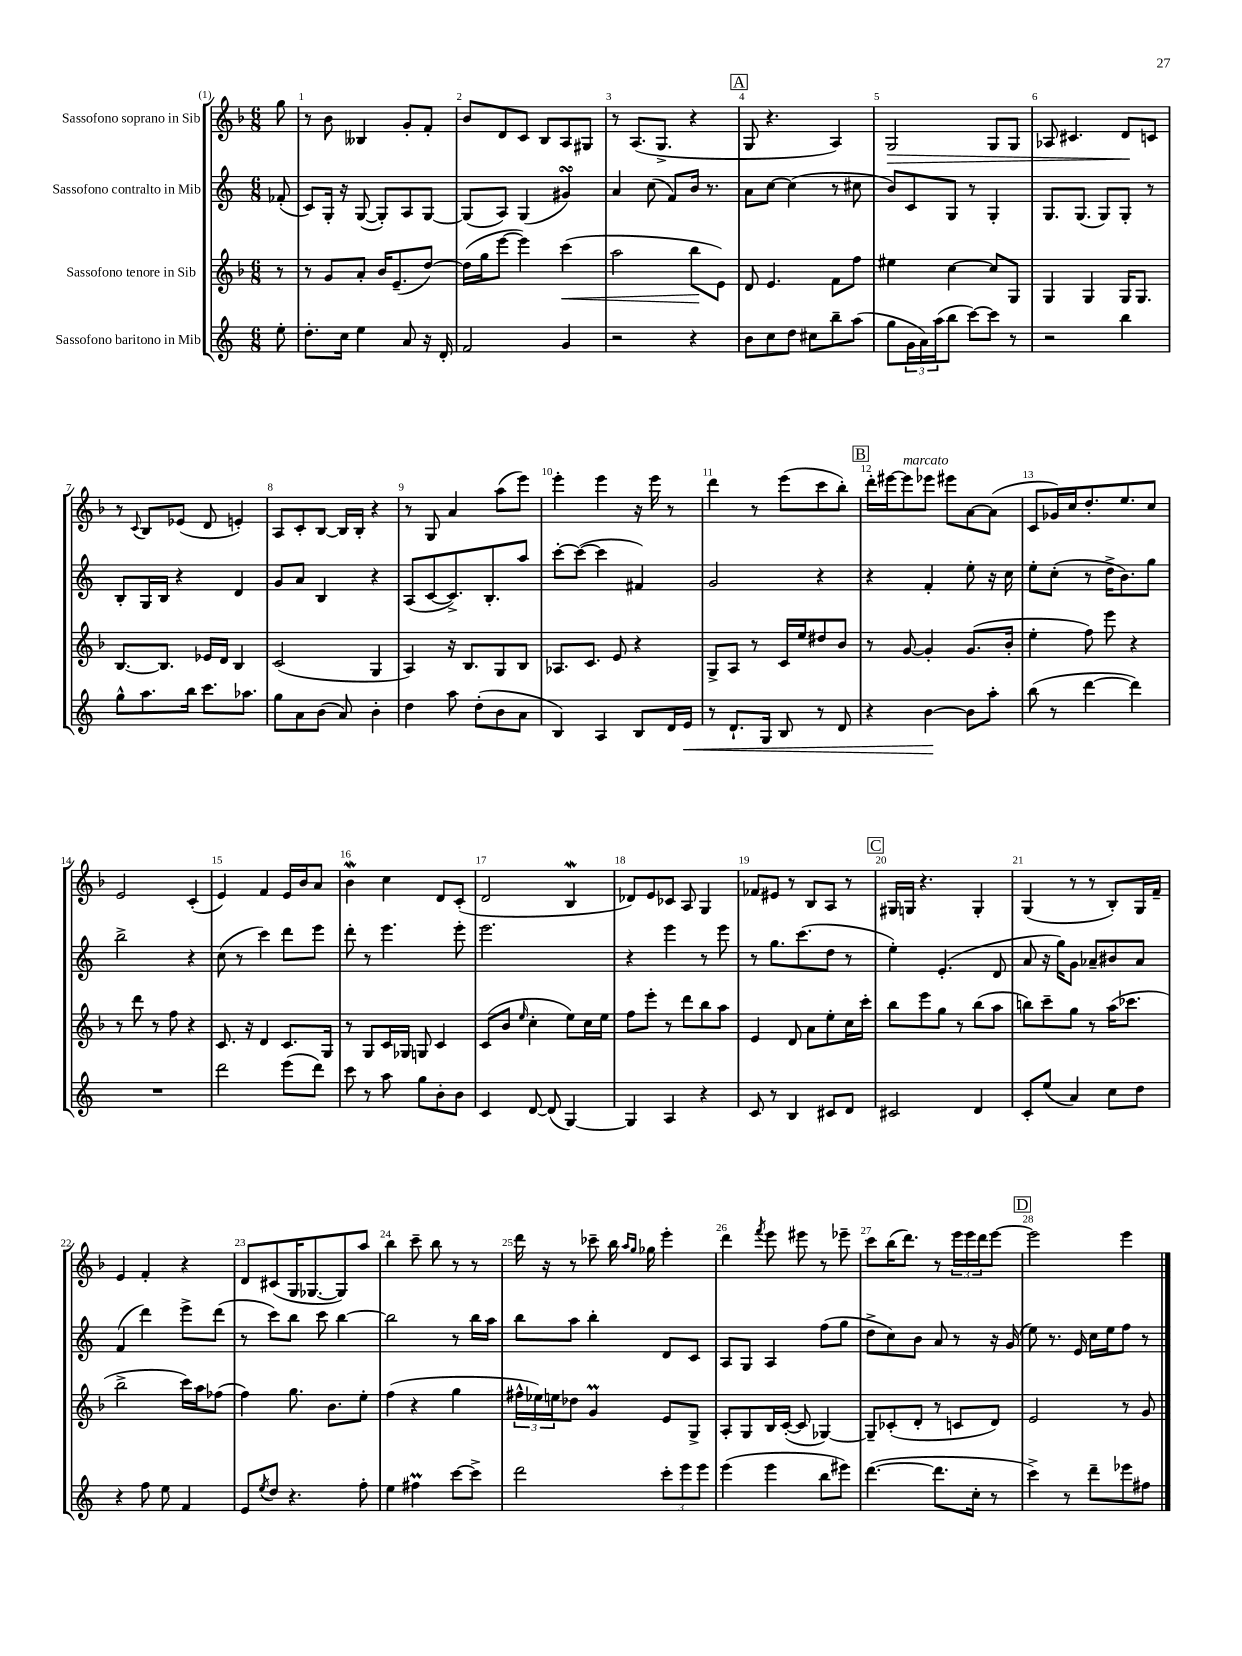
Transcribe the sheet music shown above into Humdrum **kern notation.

**kern	**kern	**kern	**kern
*staff4	*staff3	*staff2	*staff1
*clefG2	*clefG2	*clefG2	*clefG2
*k[]	*k[b-]	*k[]	*k[b-]
*M6/8	*M6/8	*M6/8	*M6/8
8ee'	8r	(8f-'	8gg
=	=	=	=
8.dd'	8r	8c)	8r
.	8g	16G'	8b-
16cc	.	16r	.
4ee	8a'	([8G	4B--
.	16b-	8G'])	.
.	(8.e~	.	.
8a	.	8A	8g'
16r	[8dd)	[8G	8f'
16d'	.	.	.
=	=	=	=
2f	(16dd]	(8G]	8b-
.	16gg	.	.
.	[8eee	8A)	8d
.	4eee])	(4G	8c
.	.	.	8B-
4g	(4ccc	4g#)	8A
.	.	.	8G#
=	=	=	=
2r	2aa	4a	8r
.	.	.	(8.A
.	.	(8cc	.
.	.	.	8.G^
.	.	8f)	.
4r	8bb-	16b	4r
.	.	8.r	.
.	8e)	.	.
=	=	=	=
8b	8d	8a	8G
8cc	4.e	[8cc	4.r
8dd	.	(4cc]	.
8cc#	.	.	.
8bb~	8f	8r	4A)
(8aa	8ff	8cc#	.
=	=	=	=
8gg	4ee#	8b)	2G
24g	.	8c	.
24a)	.	.	.
(24aa	.	.	.
8bb	[4cc	8G	.
[8ccc)	.	8r	.
8ccc]	8cc]	4G'	8G
8r	8G	.	8G
=	=	=	=
2r	4G	8.G	8A-
.	.	.	4.c#
.	.	(8.G	.
.	4G	.	.
.	.	8G)	.
4bb	16G	8G'	8d
.	8.G	.	.
.	.	8r	8c
=	=	=	=
8gg^^	[8.B-	8B'	8r
.	.	.	8qqc
8.aa	.	16G	8B-
.	8.B-]	16B	.
.	.	4r	(8e-
16bb	.	.	.
8.ccc	16e-	.	8d
.	16d	.	.
.	4B-	4d	4e')
8.aa-	.	.	.
=	=	=	=
8gg	(2c	8g	8A
8a	.	8a	8c'
(8b	.	4B	[8B-
8a)	.	.	16B-]
.	.	.	16B-'
4b'	4G	4r	4r
=	=	=	=
4dd	4A)	(8A	8r
.	.	[8c	8G
8aa	16r	8.c^])	4a
.	8.B-	.	.
(8dd'	.	.	.
.	.	8.B'	.
8b	8G	.	(8aa
8a	8B-	8aa	8eee)
=	=	=	=
4B)	8.A-	[8ccc'	4eee'
.	.	(8ccc_	.
.	8.c	.	.
4A	.	4ccc]	4eee
.	8e	.	.
8B	4r	4f#)	16r
.	.	.	16eee
16d	.	.	8r
16e	.	.	.
=	=	=	=
8r	8G^	2g	4ddd
8.d`	8A	.	.
.	8r	.	8r
16G	.	.	.
8B	16c	.	(8eee
.	16ee	.	.
8r	8dd#	4r	8ccc
8d	8b-	.	8bb-')
=	=	=	=
4r	8r	4r	16ddd'
.	.	.	[16eee#
.	[8g	.	8eee#]
[4b	4g']	4f'	8eee-
.	.	.	8eee#
8b]	(8.g	8ee'	[8a
8aa'	.	16r	(8a]
.	16b-'	16cc	.
=	=	=	=
(8bb	4ee'	8ee'	8c
8r	.	(8cc'	16g-)
.	.	.	16cc
[4ddd	8ff)	8r	8.dd'
.	8eee	16dd^	.
.	.	8.b)	8.ee
4ddd])	4r	.	.
.	.	8gg	8cc
=	=	=	=
2.r	8r	2bb^	2e
.	8ddd	.	.
.	8r	.	.
.	8ff	.	.
.	4r	4r	(4c'
=	=	=	=
2ddd	8.c	(8cc	4e)
.	.	8r	.
.	16r	.	.
.	4d	4ccc)	4f
(8eee	8.c	8ddd	16e
.	.	.	16b-
8ddd)	.	8eee	8a
.	16G	.	.
=	=	=	=
8ccc	8r	8ddd'	4b-
8r	8G	8r	.
8aa	16c	4.eee	4cc
.	16G-	.	.
8gg	8G	.	.
8b'	4c	.	8d
8b	.	8eee'	(8c'
=	=	=	=
4c	(8c	2.eee	2d
.	8b-	.	.
.	16qqee	.	.
[8d	4cc'	.	.
(8d]	.	.	.
[4G)	8ee)	.	4B-
.	16cc	.	.
.	16ee	.	.
=	=	=	=
4G]	8ff	4r	8d-)
.	8eee'	.	8e
4A	8r	4eee	8c-
.	8ddd	.	8A
4r	8bb-	8r	4G
.	8aa	8eee	.
=	=	=	=
8c	4e	8r	8f-
8r	.	8.gg	8e#
4B	8d	.	8r
.	.	(8.ccc	.
.	8a	.	8B-
8c#	8ee'	8dd	8A
8d	16cc	8r	8r
.	16ccc'	.	.
=	=	=	=
2c#	8bb-	4ee')	16G#
.	.	.	16G
.	8eee	.	4.r
.	8gg	(4.e'	.
.	8r	.	.
4d	(8bb-	.	4G'
.	8aa	8d	.
=	=	=	=
8c'	8bb)	8a	(4G
(8ee	8ccc~	16r	.
.	.	16gg)	.
4a)	8gg	8g	8r
.	8r	8a-~	8r
8cc	(16aa	8b#	8B-')
.	8.ccc-	.	.
8dd	.	8a-	16G
.	.	.	16f~
=	=	=	=
4r	2bb-^	(4f	4e
8ff	.	4ddd)	4f'
8ee	.	.	.
4f	16ccc)	8eee^	4r
.	16aa	.	.
.	(8ff-	(8ddd	.
=	=	=	=
8e	4ff)	8r	8d
8qee	.	.	.
8dd	.	8ccc)	(8c#
4.r	8.gg	8bb	16G
.	.	.	[8.G-
.	.	8ccc	.
.	8.b-	.	.
.	.	[4bb	8G-])
8ff'	8ee'	.	8aa
=	=	=	=
4ee	(4ff	2bb]	4bb-
4ff#	4r	.	8ccc~
.	.	.	8bb-
[8ccc	4gg	8r	8r
8ccc^]	.	16bb	8r
.	.	16aa	.
=	=	=	=
2ddd	24ff#^^	8bb	16ddd
.	24ee-)	.	.
.	.	.	16r
.	24ee	.	.
.	8dd-	8aa	8r
.	4g	4bb'	8ccc-~
.	.	.	16bb-
.	.	.	16qqaa
.	.	.	16qqgg
.	.	.	16gg-
12ccc'	8e	8d	4eee'
12eee	.	.	.
.	8G^	8c	.
12eee	.	.	.
=	=	=	=
(4eee	8A'	8A	4ddd
.	8G	8G	.
.	.	.	8qfff
4eee	16B-	4A	8eee
.	([16c'	.	.
.	8c]	.	8eee#
8bb	[4G-)	(8ff	8r
8eee#)	.	8gg	8eee-~
=	=	=	=
([4.ddd	8G-~]	8dd^	8ccc
.	(8c-'	8cc)	(16bb-
.	.	.	8.ddd)
.	8d'	8b	.
8.ddd]	8r	8a	8r
.	8c	8r	24eee
.	.	.	24eee
16cc'	.	.	.
.	.	.	24ddd
8r	8d)	16r	[8eee
.	.	(16g	.
=	=	=	=
4ccc^)	2e	8ee)	2eee]
.	.	8.r	.
8r	.	.	.
.	.	16e	.
8ddd~	.	16cc	.
.	.	16ee	.
8eee-	8r	8ff	4eee
8ff#	8g	8r	.
==	==	==	==
*-	*-	*-	*-
